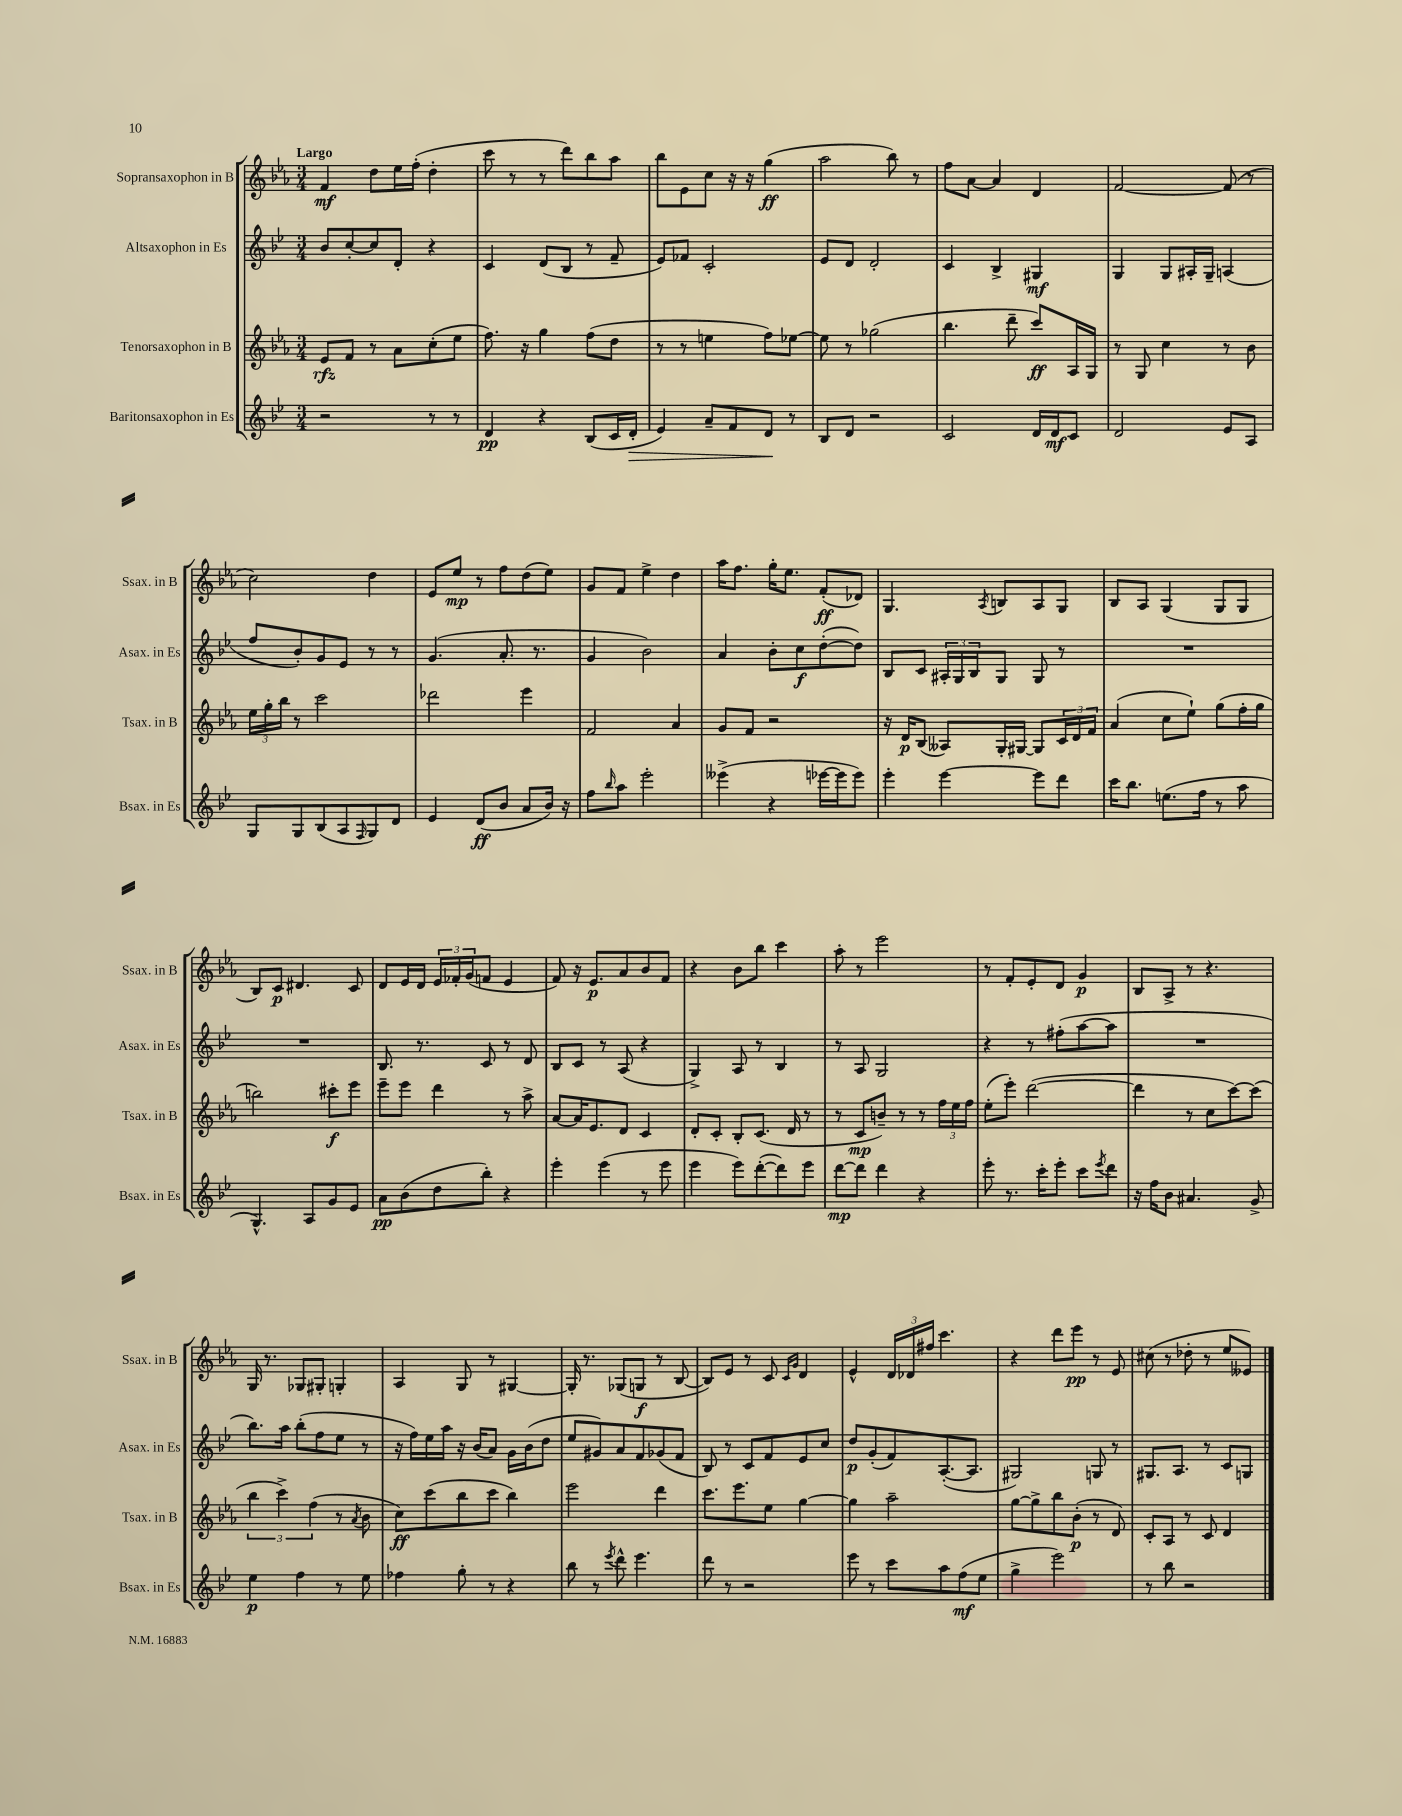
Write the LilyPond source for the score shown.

<<
\new StaffGroup <<
\new Staff = "s0" \with { instrumentName = "Sopransaxophon in B" shortInstrumentName = "Ssax. in B" } {
    \clef treble \key ees \major \numericTimeSignature \time 3/4 \tempo "Largo"
    f'4\mf d''8 ees''16 f''16-.( d''4-. |
    c'''8 r8 r8 d'''8) bes''8 aes''8 |
    bes''8 ees'8 c''8 r16 r16 g''4\ff( |
    aes''2 bes''8) r8 |
    f''8 aes'8~ aes'4 d'4 |
    f'2~ f'8( r8 |
    c''2) d''4 |
    ees'8 ees''8\mp r8 f''8 d''8( ees''8) |
    g'8 f'8 ees''4-> d''4 |
    aes''16 f''8. g''16-. ees''8. f'8-.\ff( des'8) |
    g4. \acciaccatura { aes8 } b8 aes8 g8 |
    bes8 aes8 g4( g8 g8 |
    bes8) c'8\p dis'4. c'8 |
    d'8 ees'16 d'16 \tuplet 3/2 { ees'16 fes'16-. g'16( } f'8 ees'4 |
    f'8) r16 ees'8.\p aes'8 bes'8 f'8 |
    r4 bes'8 bes''8 c'''4 |
    aes''8-. r8 ees'''2 |
    r8 f'8-. ees'8-. d'8 g'4\p |
    bes8 aes8-> r8 r4. |
    g16 r8. ges8 gis8-. g4-. |
    aes4 g8 r8 gis4~ |
    gis16-. r8. ges8( g8\f r8 bes8~ |
    bes8) ees'8 r8 c'8 \grace { c'16 g'16 } d'4 |
    ees'4-^ \tuplet 3/2 { d'16 des'16 fis''16 } c'''4. |
    r4 d'''8 ees'''8\pp r8 ees'8 |
    cis''8( r8 des''8-. r8 ees''8 eeses'8) \bar "|." |
}
\new Staff = "s1" \with { instrumentName = "Altsaxophon in Es" shortInstrumentName = "Asax. in Es" } {
    \clef treble \key bes \major \numericTimeSignature \time 3/4
    bes'8 c''8~-. c''8 d'8-. r4 |
    c'4 d'8( bes8 r8 f'8-- |
    ees'8) fes'8 c'2-. |
    ees'8 d'8 d'2-. |
    c'4 bes4-> gis4\mf |
    g4 g8 ais16-. g16-- a4( |
    f''8 bes'8-.) g'8 ees'8 r8 r8 |
    g'4.( a'8.-. r8. |
    g'4 bes'2) |
    a'4 bes'8-. c''8\f d''8~-.( d''8) |
    bes8 c'8 \tuplet 3/2 { ais16-. g16 bes16 } g8 g8 r8 |
    R2. |
    R2. |
    bes8. r8. c'8 r8 d'8 |
    bes8 c'8 r8 a8( r4 |
    g4->) a8 r8 bes4 |
    r8 a8 g2 |
    r4 r8 fis''8-.( a''8~ a''8 |
    R2. |
    bes''8.) a''16 bes''8-.( f''8 ees''8 r8 |
    r16 f''16) ees''16 a''16 r16 bes'16( a'8) g'16 bes'16( d''8 |
    ees''8 gis'8) a'8 f'8 ges'8( f'8 |
    bes8) r8 c'8 f'8 ees'8 c''8 |
    d''8\p g'8-.( f'8) a8.~-.( a8. |
    gis2) g8 r8 |
    gis8. a8. r8 c'8 g8 \bar "|." |
}
\new Staff = "s2" \with { instrumentName = "Tenorsaxophon in B" shortInstrumentName = "Tsax. in B" } {
    \clef treble \key ees \major \numericTimeSignature \time 3/4
    ees'8\rfz f'8 r8 aes'8 c''8-.( ees''8 |
    f''8.) r16 g''4 f''8( d''8 |
    r8 r8 e''4 f''8) ees''8~ |
    ees''8 r8 ges''2( |
    bes''4. d'''8-- c'''8\ff) aes16 g16 |
    r8 g8 c''4 r8 bes'8 |
    \tuplet 3/2 { ees''16 g''16-. bes''16 } r8 c'''2 |
    des'''2 ees'''4 |
    f'2 aes'4 |
    g'8 f'8 r2 |
    r16 d'16\p bes8( aeses8) g16-. gis16~ gis8 \tuplet 3/2 { c'16 d'16 f'16 } |
    aes'4( c''8 ees''8-!) g''8( f''16-. g''16 |
    b''2) cis'''8-.\f ees'''8 |
    ees'''8-- ees'''8 d'''4 r8 aes''8-> |
    aes'8~ aes'16 ees'8. d'8 c'4 |
    d'8-. c'8-. bes8-. c'8.( d'16 r8 |
    r8 c'8\mp b'8--) r8 r8 \tuplet 3/2 { f''16 ees''16 f''16 } |
    ees''8-.( ees'''8-.) d'''2~( |
    d'''4 r8 c''8 c'''8~) c'''8( |
    \tuplet 3/2 { bes''4 c'''4->) f''4( } r8 \acciaccatura { aes'8 } bes'8 |
    c''8\ff) c'''8( bes''8 c'''8 bes''4) |
    ees'''2 d'''4 |
    c'''8. ees'''8. ees''8 g''4~ |
    g''4 aes''2-- |
    g''8~ g''8-> bes''8 bes'8-.\p( r8 d'8) |
    c'8-. aes8 r8 c'8 d'4 \bar "|." |
}
\new Staff = "s3" \with { instrumentName = "Baritonsaxophon in Es" shortInstrumentName = "Bsax. in Es" } {
    \clef treble \key bes \major \numericTimeSignature \time 3/4
    r2 r8 r8 |
    d'4\pp r4 bes8( c'16 d'16-.\> |
    ees'4) a'8-- f'8 d'8\! r8 |
    bes8 d'8 r2 |
    c'2 d'16 d'16\mf c'8 |
    d'2 ees'8 a8 |
    g8 g8 bes8( a8 \grace { f16 } g8) d'8 |
    ees'4 d'8\ff( bes'8 a'8 bes'16) r16 |
    f''8 \grace { bes''16 } a''8 ees'''2-. |
    eeses'''4->( r4 ees'''16~ ees'''16 ees'''8) |
    ees'''4-. ees'''4~ ees'''8 d'''8 |
    c'''16 bes''8. e''8.( f''16 r8 a''8 |
    g4.-^) a8 g'8 ees'8 |
    a'8\pp bes'8( d''8 bes''8-.) r4 |
    ees'''4-. ees'''4( r8 ees'''8 |
    ees'''4 ees'''8) d'''8~-.( d'''8) ees'''8 |
    d'''8~\mp d'''8 d'''4 r4 |
    ees'''8-. r8. c'''16-. ees'''8-. c'''8 \acciaccatura { ees'''8 } d'''8 |
    r16 f''16 bes'8 ais'4. g'8-> |
    ees''4\p f''4 r8 ees''8 |
    fes''4 g''8-. r8 r4 |
    bes''8 r8 \acciaccatura { ees'''8 } d'''8-^ ees'''4. |
    d'''8 r8 r2 |
    ees'''8 r8 c'''8 a''8 f''8\mf( ees''8 |
    g''4-> ees'''2) |
    r8 bes''8 r2 \bar "|." |
}
>>
>>
\layout { \context { \Score \remove "Bar_number_engraver" } }
